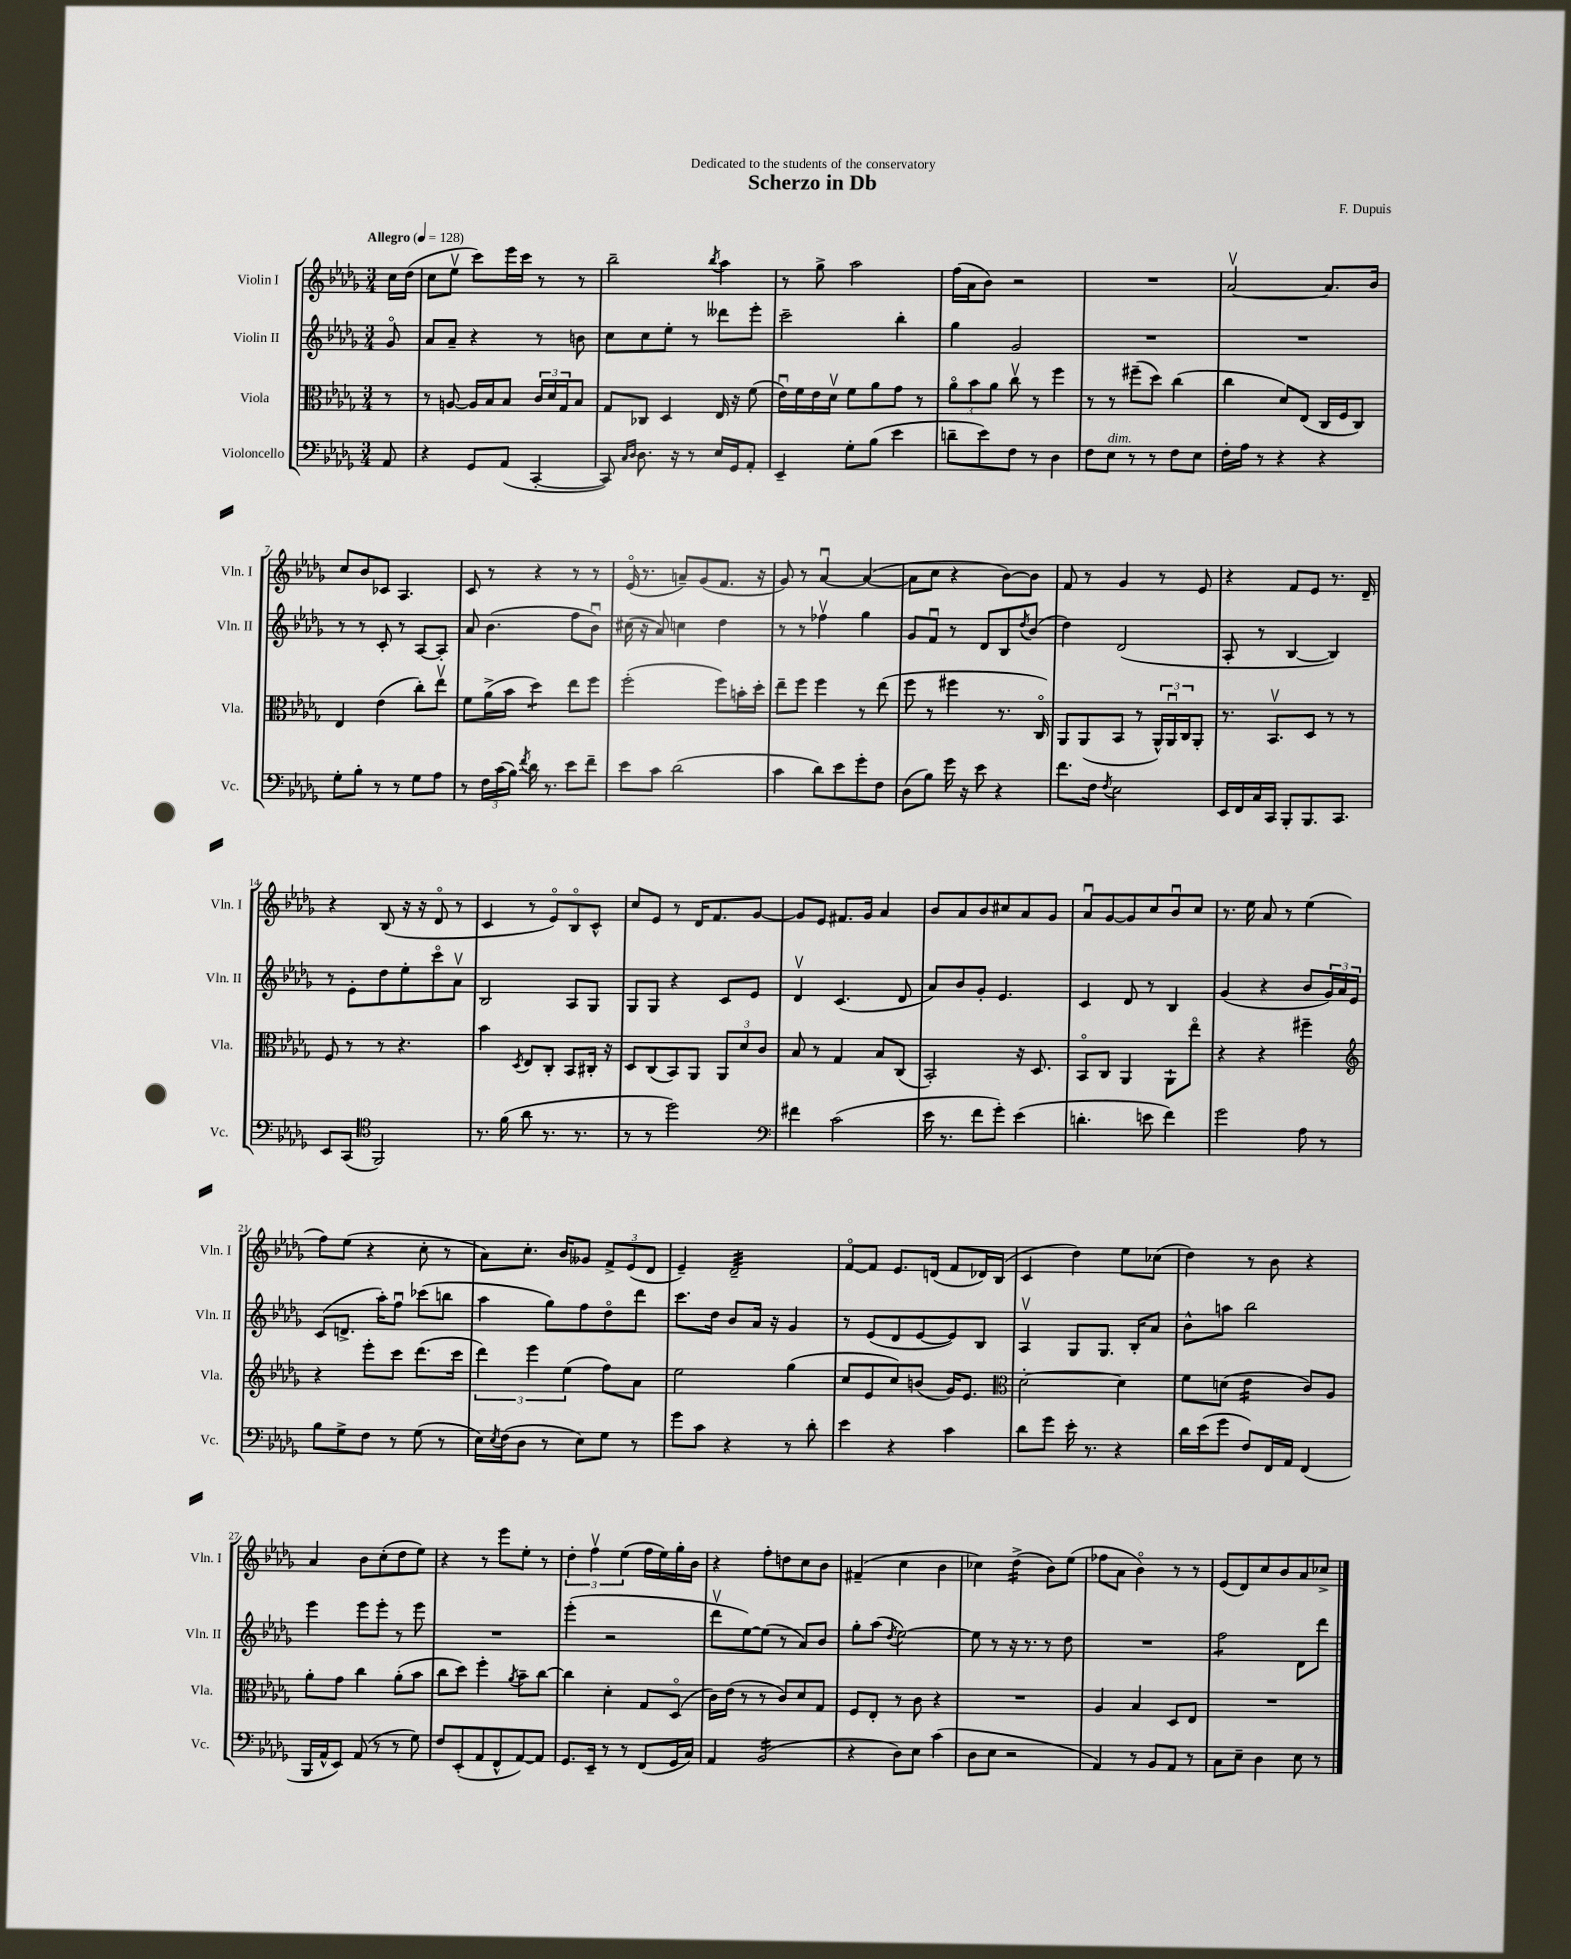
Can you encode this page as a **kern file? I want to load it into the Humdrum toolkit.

**kern	**kern	**kern	**kern
*staff4	*staff3	*staff2	*staff1
*clefF4	*clefC3	*clefG2	*clefG2
*k[b-e-a-d-g-]	*k[b-e-a-d-g-]	*k[b-e-a-d-g-]	*k[b-e-a-d-g-]
*M3/4	*M3/4	*M3/4	*M3/4
*MM128	*MM128	*MM128	*MM128
8AA-	8r	8g-o	16cc
.	.	.	(16dd-
=	=	=	=
4r	8r	8a-	8cc
.	[8A	8a-~	8ee-v
8GG-	16A]	4r	8ccc)
.	16B-	.	.
(8AA-	8B-	.	16eee-
.	.	.	16ccc
[4CC'	24c	8r	8r
.	24d-	.	.
.	24G-	.	.
.	8B-	8b	8r
=	=	=	=
8CC])	8G-	8cc	2bb-~
16qqC	.	.	.
16qqD-	.	.	.
8.D-	8C-	8cc	.
.	4D-	8ee-'	.
16r	.	.	.
8r	.	8r	.
.	.	.	8qbb-
16E-	16E-	8ddd--	4aa-
16GG-	16r	.	.
8AA-'	(8f	8eee-'	.
=	=	=	=
4EE-~	16e-u)	2ccc~	8r
.	16f	.	.
.	16e-	.	8gg-^
.	16d-v	.	.
8G-'	8f	.	2aa-
(8B-	8a-	.	.
4e-	8g-	4bb-'	.
.	8r	.	.
=	=	=	=
8d~	12a-o	4gg-	(16ff
.	.	.	16a-
.	12b-	.	.
8e-)	.	.	8b-)
.	12a-	.	.
8F	8ccv	2g-	2r
8r	8r	.	.
4D-	4ff	.	.
=	=	=	=
8F	8r	2.r	2.r
8E-	8r	.	.
8r	(8ff#~	.	.
8r	8dd-)	.	.
8F	(4cc	.	.
8E-	.	.	.
=	=	=	=
16F'	4cc	2.r	[2a-v
16A-	.	.	.
8r	.	.	.
4r	8d-)	.	.
.	(8E-	.	.
4r	16C	.	8.a-]
.	16F	.	.
.	8C)	.	.
.	.	.	16b-
=	=	=	=
8G-'	4E-	8r	8cc
8B-'	.	8r	8b-
8r	(4e-	8c'	8c-
8r	.	8r	4.A-
8G-	8cc')	[8A-	.
8A-	8ee-v	8A-']	.
=	=	=	=
8r	8f	8a-	8c
24F	(16a-^	(4.b-	8r
(24c	.	.	.
.	16b-	.	.
24B-)	.	.	.
8qf	.	.	.
16d-	4dd-)	.	4r
8.r	.	.	.
8e-	8ee-	8ff	8r
8f~	8ff	8b-u)	8r
=	=	=	=
8e-	(2ff'	(16cc#	(16e-o
.	.	16r	8.r
8c	.	8a-)	.
(2d-	.	4cc	8a~)
.	.	.	(8g-
.	8ff)	4dd-	8.f
.	16b'	.	.
.	16dd-'	.	16r
=	=	=	=
4c	8ee-~	8r	8g-)
.	8ff	8r	8r
8d-)	4ff	4ff-v	[4a-u
8e-	.	.	.
8g-'	8r	4gg-	(4a-_
8F	(8ee-	.	.
=	=	=	=
(8D-	8ff	8g-	8a-]
8B-)	8r	8fu	8cc
16g-	4ff#	8r	4r
16r	.	.	.
8e-	.	8d-	.
4r	8.r	8B-	[8b-)
.	.	8qdd-	.
.	.	(8b-	8b-]
.	16Co)	.	.
=	=	=	=
8.f	8AA-	4dd-)	8f
.	(8AA-	.	8r
16F	.	.	.
8qF	.	.	.
2E-	8BB-	(2d-	4g-
.	8r	.	.
.	24AA-^^)	.	8r
.	24AA-u	.	.
.	24C	.	.
.	8AA-'	.	8e-
=	=	=	=
16EE-	8.r	8A-'	4r
16FF	.	.	.
16C	.	8r	.
16CC	8.BB-v	.	.
8BBB-'	.	[4B-	8f
8.BBB-	8D-	.	8e-
.	8r	4B-])	8.r
8.CC	.	.	.
.	8r	.	.
.	.	.	16d-~
=	=	=	=
8EE-	8F	8r	4r
(8CC	8r	8e-'	.
*clefC4	*	*	*
2FF)	8r	8dd-	(8B-
.	4.r	8ee-'	16r
.	.	.	16r
.	.	8ccco	8d-o
.	.	8a-v	8r
=	=	=	=
8.r	4b-	2B-	4c
(16f	.	.	.
.	8qD-	.	.
8a-	8E-	.	8r
8.r	8C'	.	8e-o)
.	8BB-	8A-	8B-o
8.r	.	.	.
.	16C#'	8G-	8c^^
.	16r	.	.
=	=	=	=
8r	8D-	8G-	8cc
8r	(8C	8G-	8e-
2dd-)	8BB-)	4r	8r
.	8AA-	.	16d-
.	.	.	8.f
.	12AA-	8c	.
.	12d-	.	.
.	.	8e-	[8g-
.	12c	.	.
=	=	=	=
*clefF4	*	*	*
4f#	8B-	4d-v	8g-]
.	8r	.	8e-
(2c	4G-	(4.c	8.f#
.	.	.	16g-
.	8B-	.	4a-
.	(8C	8d-	.
=	=	=	=
16e-	2BB-')	8a-)	8b-
8.r	.	.	.
.	.	8b-	8a-
8f	.	8g-'	8b-
8g-')	.	4.e-	8cc#
(4e-	16r	.	8a-
.	8.D-	.	.
.	.	.	8g-
=	=	=	=
4.d'	8BB-o	4c	8a-u
.	8C	.	[8g-
.	4AA-	8d-	8g-]
8e	.	8r	8cc
4f)	8AA-`	4B-	8b-u
.	8ee-o	.	8cc
=	=	=	=
2g-	4r	(4g-	8.r
.	.	.	16ee-
.	4r	4r	8a-
.	.	.	8r
8A-	4ff#~	8b-	(4ee-
8r	.	24g-)	.
.	.	24a-	.
.	.	24e-	.
=	=	=	=
*	*clefG2	*	*
8B-	4r	(8c	8ff)
8G-^	.	8.d^	(8ee-
8F	8eee-'	.	4r
.	.	16aa-')	.
8r	8ccc	8ffu	.
(8G-	(8.ddd-	(8ccc-	8cc'
8r	.	8bb	8r
.	16ccc	.	.
=	=	=	=
16E-)	6ddd-)	4aa-	8a-)
8qE-	.	.	.
(16F	.	.	.
8D-	.	.	8.cc'
.	6eee-	.	.
8r	.	8gg-)	.
.	.	.	16b-
.	(6ee-	.	.
8E-)	.	8ff	8g--
8G-	8ff)	8dd-o	12f^
.	.	.	(12e-
8r	8a-	8ddd-	.
.	.	.	12d-
=	=	=	=
8g-	2ee-	8.ccc	4e-~)
8c	.	.	.
.	.	16dd-	.
4r	.	8b-	2d-~
.	.	16a-	.
.	.	16r	.
8r	(4gg-	4g-	.
8d-'	.	.	.
=	=	=	=
4e-	8cc	8r	[8fo
.	8e-	(8e-	8f]
4r	8cc)	8d-	8.e-
.	(8b	[8e-	.
.	.	.	(16d
4c	16g-)	8e-])	8f
.	8.e-	.	.
.	.	8B-	16d-)
.	.	.	(16B-
=	=	=	=
*	*clefC3	*	*
8d-	[2d-'	4A-v	4c
8g-	.	.	.
16e-'	.	8G-	4dd-)
8.r	.	.	.
.	.	8.G-	.
4r	4d-]	.	8ee-
.	.	16B-'	.
.	.	8a-	(8cc-
=	=	=	=
16d-	8f	8b-^^	4dd-)
(16e-	.	.	.
8g-	(8d	8aa	.
8F)	4e-	2bb-	8r
16FF	.	.	8b-
16AA-	.	.	.
(4FF	8c)	.	4r
.	8A-	.	.
=	=	=	=
16BBB-	8a-'	4eee-	4a-
16AA-^^	.	.	.
8EE-)	8g-	.	.
(8AA-	4cc	8eee-	8b-
8r	.	8eee-'	(8cc'
8r	(8a-'	8r	8dd-
8G-)	8b-	8eee-	8ee-)
=	=	=	=
8F	8cc	2.r	4r
(8EE-'	8dd-)	.	.
8AA-	4ff'	.	8r
8FF^^	.	.	8eee-
.	8qa-	.	.
[8AA-)	8b-~	.	8ee-'
8AA-]	[8cc	.	8r
=	=	=	=
8.GG-	4cc]	(4eee-'	6dd-'
.	.	.	6ffv
16EE-~	.	.	.
8r	4d-'	2r	.
.	.	.	(6ee-
8r	.	.	.
(8FF	8G-	.	16ff
.	.	.	16ee-)
16GG-	(8D-o	.	16gg-'
16C)	.	.	16b-
=	=	=	=
4AA-	16c)	8ddd-v	4r
.	(16e-	.	.
.	8r	[8ee-)	.
(2BB-	8r	(8ee-]	8ff'
.	8c)	8r	8dd
.	8d-	8a-)	8cc
.	8G-	8b-	8b-
=	=	=	=
4r	8F	8gg-'	(4f#~
.	8E-'	(8aa-	.
.	.	8qdd-	.
8D-)	8r	[2ee-)	4cc
8E-	8c	.	.
(4c	4r	.	4b-
=	=	=	=
8D-	2.r	8ee-]	4cc-)
8E-	.	8r	.
2r	.	16r	(4dd-^
.	.	8.r	.
.	.	8r	8b-)
.	.	8dd-	(8ee-
=	=	=	=
4AA-)	4A-	2.r	8ff-
.	.	.	8a-
8r	4B-	.	4b-o)
8BB-	.	.	.
8AA-	8D-	.	8r
8r	8E-	.	8r
=	=	=	=
8C	2.r	2ff	(8e-
8E-~	.	.	8d-)
4D-	.	.	8cc
.	.	.	8b-
8E-	.	8d-	8a-
8r	.	8ddd-	8cc-^
==	==	==	==
*-	*-	*-	*-
